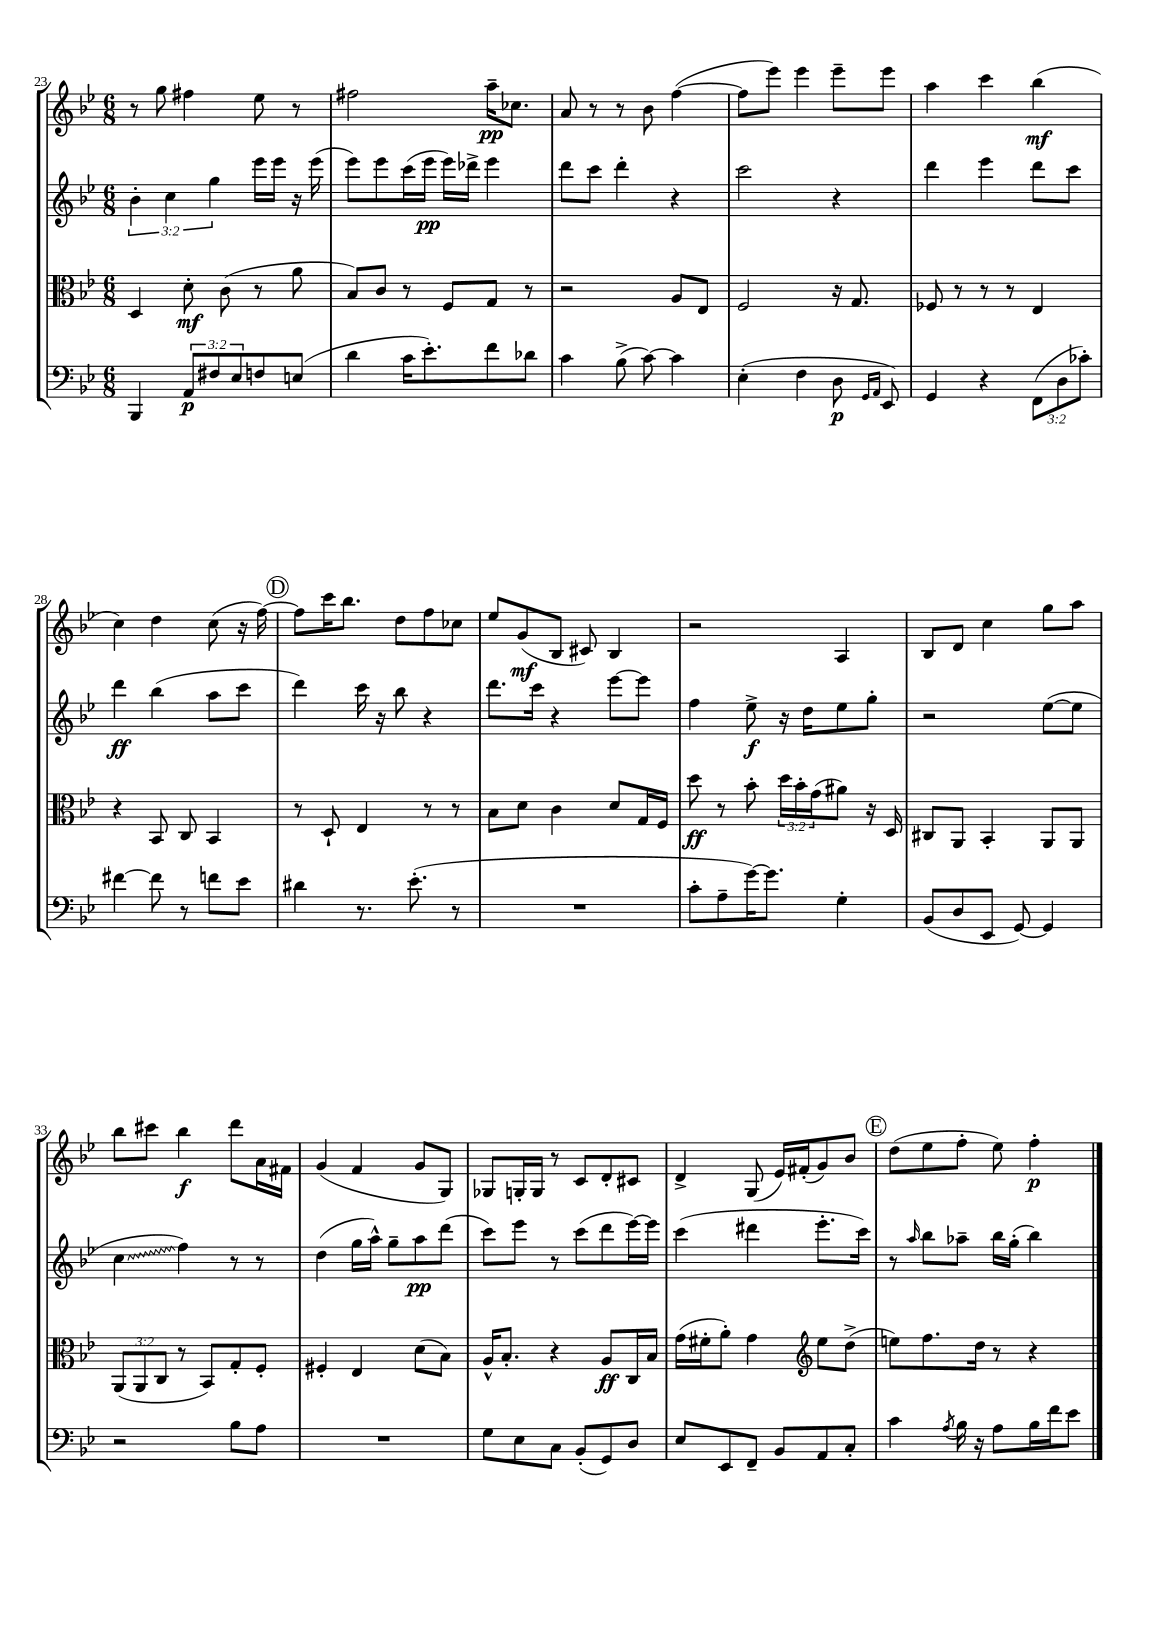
<<
\new StaffGroup <<
\new Staff = "s0" {
    \clef treble \key bes \major \numericTimeSignature \time 6/8
    r8 g''8 fis''4 ees''8 r8 |
    fis''2 a''16--\pp ces''8. |
    a'8 r8 r8 bes'8 f''4~( |
    f''8 ees'''8) ees'''4 ees'''8-- ees'''8 |
    a''4 c'''4 bes''4\mf( |
    c''4) d''4 c''8( r16 f''16~) |
    \mark \markup { \circle "D" } f''8 c'''16 bes''8. d''8 f''8 ces''8 |
    ees''8 g'8\mf( bes8 cis'8) bes4 |
    r2 a4 |
    bes8 d'8 c''4 g''8 a''8 |
    bes''8 cis'''8 bes''4\f d'''8 a'16 fis'16 |
    g'4( f'4 g'8 g8) |
    ges8 g16-. g16 r8 c'8 d'8-. cis'8 |
    d'4-> g8( ees'16) fis'16-.( g'8) bes'8 |
    \mark \markup { \circle "E" } d''8( ees''8 f''8-. ees''8) f''4-.\p \bar "|." |
}
\new Staff = "s1" {
    \clef treble \key bes \major \numericTimeSignature \time 6/8 \override Staff.TupletNumber.text = #tuplet-number::calc-fraction-text
    \tuplet 3/2 { bes'4-. c''4 g''4 } ees'''16 ees'''16 r16 ees'''16( |
    ees'''8) ees'''8 c'''16( ees'''16\pp ees'''16) des'''16-> ees'''4 |
    d'''8 c'''8 d'''4-. r4 |
    c'''2 r4 |
    d'''4 ees'''4 d'''8 c'''8 |
    d'''4\ff bes''4( a''8 c'''8 |
    \mark \markup { \circle "D" } d'''4) c'''16 r16 bes''8 r4 |
    d'''8. c'''16 r4 ees'''8~ ees'''8 |
    f''4 ees''8->\f r16 d''16 ees''8 g''8-. |
    r2 ees''8~( ees''8 |
    \once \override Glissando.style = #'zigzag c''4\glissando f''4) r8 r8 |
    d''4( g''16 a''16-^) g''8-- a''8\pp d'''8( |
    c'''8) ees'''8 r8 c'''8( d'''8 ees'''16~) ees'''16 |
    c'''4( dis'''4 ees'''8.-. c'''16) |
    \mark \markup { \circle "E" } r8 \grace { a''16 } bes''8 aes''8-- bes''16 g''16-.( bes''4) \bar "|." |
}
\new Staff = "s2" {
    \clef alto \key bes \major \numericTimeSignature \time 6/8 \override Staff.TupletNumber.text = #tuplet-number::calc-fraction-text
    d4 d'8-.\mf c'8( r8 a'8 |
    bes8) c'8 r8 f8 g8 r8 |
    r2 a8 ees8 |
    f2 r16 g8. |
    fes8 r8 r8 r8 ees4 |
    r4 bes,8 c8 bes,4 |
    \mark \markup { \circle "D" } r8 d8-! ees4 r8 r8 |
    bes8 d'8 c'4 d'8 g16 f16 |
    d''8\ff r8 bes'8-. \tuplet 3/2 { d''16 bes'16-. g'16( } ais'8) r16 d16 |
    cis8 a,8 bes,4-. a,8 a,8 |
    \tuplet 3/2 { a,8( a,8 c8 } r8 bes,8) g8-. f8-. |
    fis4-. ees4 d'8( bes8) |
    a16-^ bes8.-. r4 a8\ff c16 bes16 |
    g'16( fis'16-. a'8-.) g'4 \clef treble ees''8 d''8->( |
    \mark \markup { \circle "E" } e''8) f''8. d''16 r8 r4 \bar "|." |
}
\new Staff = "s3" {
    \clef bass \key bes \major \numericTimeSignature \time 6/8 \override Staff.TupletNumber.text = #tuplet-number::calc-fraction-text
    bes,,4 \tuplet 3/2 { a,8\p fis8 ees8 } f8 e8( |
    d'4 c'16 ees'8.-.) f'8 des'8 |
    c'4 bes8->( c'8~) c'4 |
    ees4-.( f4 d8\p \grace { g,16 a,16 } ees,8) |
    g,4 r4 \tuplet 3/2 { f,8( d8 ces'8-.) } |
    fis'4~ fis'8 r8 f'8 ees'8 |
    \mark \markup { \circle "D" } dis'4 r8. ees'8.-.( r8 |
    R2. |
    c'8-. a8-- g'16~) g'8. g4-. |
    bes,8( d8 ees,8 g,8~) g,4 |
    r2 bes8 a8 |
    R2. |
    g8 ees8 c8 bes,8-.( g,8) d8 |
    ees8 ees,8 f,8-- bes,8 a,8 c8-. |
    \mark \markup { \circle "E" } c'4 \acciaccatura { a8 } bes16 r16 a8 bes16 f'16 ees'8 \bar "|." |
}
>>
>>
\layout { \context { \Score currentBarNumber = #23 } }
